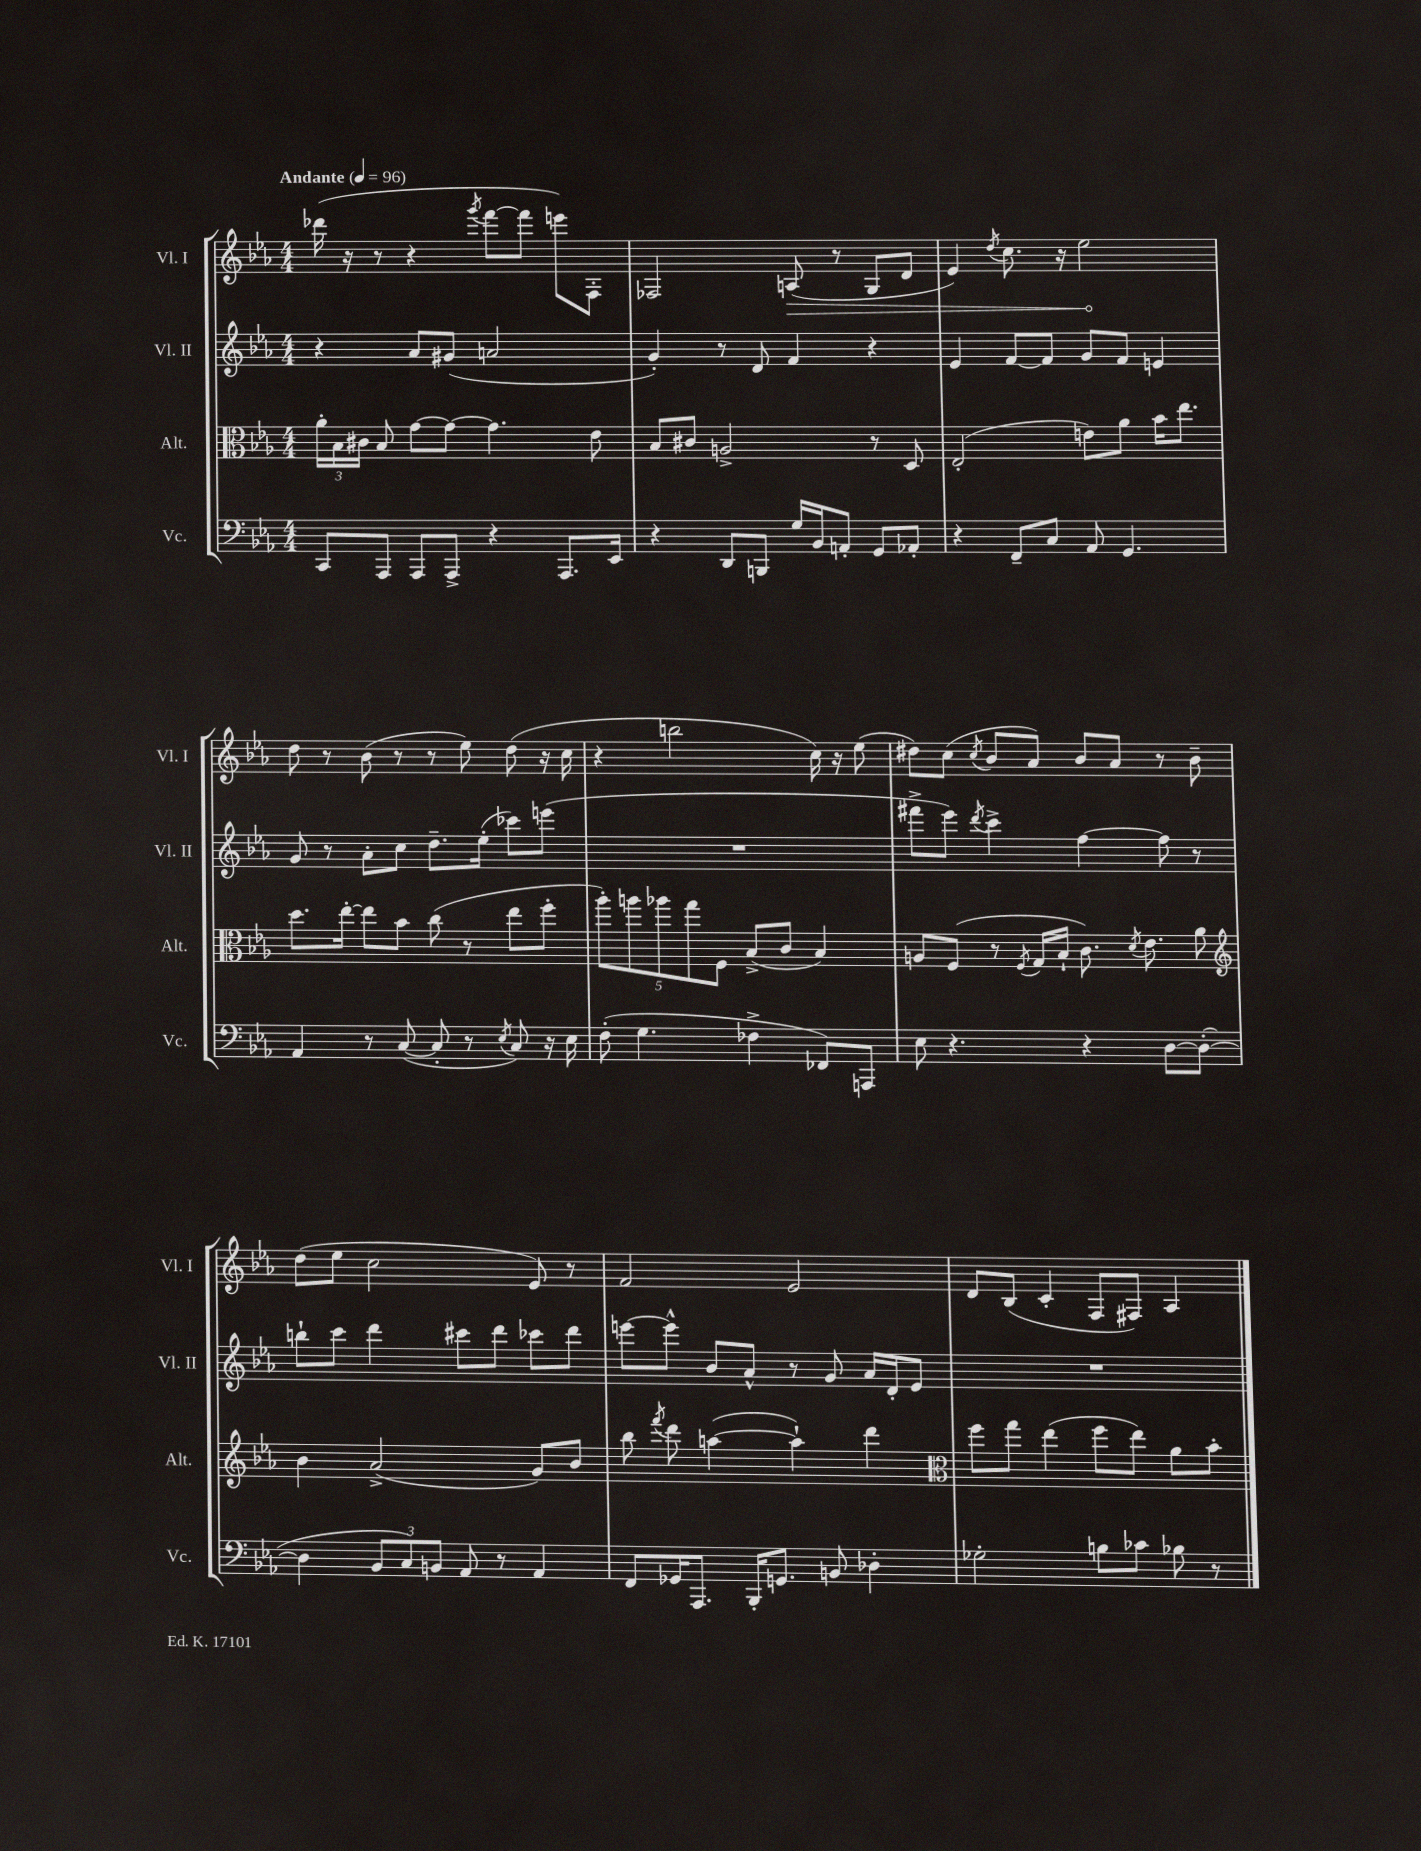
<<
\new StaffGroup <<
\new Staff = "s0" \with { instrumentName = "Vl. I" shortInstrumentName = "Vl. I" } {
    \clef treble \key ees \major \numericTimeSignature \time 4/4 \tempo "Andante" 4 = 96
    \autoBeamOff des'''16( r16 r8 r4 \acciaccatura { g'''8 } f'''8[~ f'''8] e'''8[) f8]-. |
    fes2 \once \override Hairpin.circled-tip = ##t a8\>( r8 g8[ d'8] |
    ees'4) \acciaccatura { d''8 } c''8. r16 ees''2\! |
    d''8 r8 bes'8( r8 r8 ees''8) d''8( r16 c''16 |
    r4 b''2 c''16) r16 ees''8( |
    dis''8[) c''8]( \acciaccatura { c''8 } bes'8[ aes'8]) bes'8[ aes'8] r8 bes'8-- |
    d''8[( ees''8] c''2 ees'8) r8 |
    f'2 ees'2 |
    d'8[ bes8]( c'4-. f8[ fis8]) aes4 \bar "|." |
}
\new Staff = "s1" \with { instrumentName = "Vl. II" shortInstrumentName = "Vl. II" } {
    \clef treble \key ees \major \numericTimeSignature \time 4/4
    \autoBeamOff r4 aes'8[ gis'8]( a'2 |
    g'4-.) r8 d'8 f'4 r4 |
    ees'4 f'8[~ f'8] g'8[ f'8] e'4 |
    g'8 r8 aes'8[-. c''8] d''8.[-- ees''16]-.( ces'''8[) e'''8]( |
    R1 |
    fis'''8[-> ees'''8]) \acciaccatura { d'''8 } c'''4-> f''4~ f''8 r8 |
    b''8[-! c'''8] d'''4 cis'''8[ d'''8] ces'''8[ d'''8] |
    e'''8[~ e'''8]-^ bes'8[ aes'8]-^ r8 g'8 aes'16[ d'16-. ees'8] |
    R1 \bar "|." |
}
\new Staff = "s2" \with { instrumentName = "Alt." shortInstrumentName = "Alt." } {
    \clef alto \key ees \major \numericTimeSignature \time 4/4
    \autoBeamOff \tuplet 3/2 { aes'16[-. bes16 cis'16] } bes8 g'8[~ g'8]~ g'4. ees'8 |
    bes8[ cis'8] a2-> r8 d8 |
    ees2-.( e'8[) aes'8] bes'16[ ees''8.] |
    d''8.[ ees''16]~-. ees''8[ bes'8] c''8( r8 ees''8[ f''8]-. |
    \tuplet 5/4 { aes''8[-.) a''8 aes''8 g''8 f8] } bes8[->( c'8] bes4) |
    a8[ f8]( r8 \acciaccatura { f8 } g16[ bes16]-! c'8.) \acciaccatura { d'8 } ees'8. aes'8 |
    \clef treble bes'4 aes'2->( g'8[) bes'8] |
    bes''8 \acciaccatura { f'''8 } d'''8 a''4~( a''4-!) d'''4 |
    \clef alto f''8[ g''8] ees''4( f''8[ ees''8]) aes'8[ bes'8]-. \bar "|." |
}
\new Staff = "s3" \with { instrumentName = "Vc." shortInstrumentName = "Vc." } {
    \clef bass \key ees \major \numericTimeSignature \time 4/4
    \autoBeamOff c,8[ aes,,8] aes,,8[ aes,,8]-> r4 aes,,8.[ ees,16] |
    r4 d,8[ b,,8] g16[ bes,16 a,8]-. g,8[ aes,8]-. |
    r4 f,8[-- c8] aes,8 g,4. |
    aes,4 r8 c8~( c8-. r8 \acciaccatura { ees8 } c8) r16 ees16 |
    f8-.( g4. fes4-> fes,8[) a,,8] |
    ees8 r4. r4 d8[~ d8]~-.( |
    d4 \tuplet 3/2 { bes,8[ c8) b,8] } aes,8 r8 aes,4 |
    f,8[ ges,16 aes,,8.] bes,,16[-. g,8.] b,8 des4-. |
    ges2-. b8[ ces'8] bes8 r8 \bar "|." |
}
>>
>>
\layout { \context { \Score \remove "Bar_number_engraver" } }
